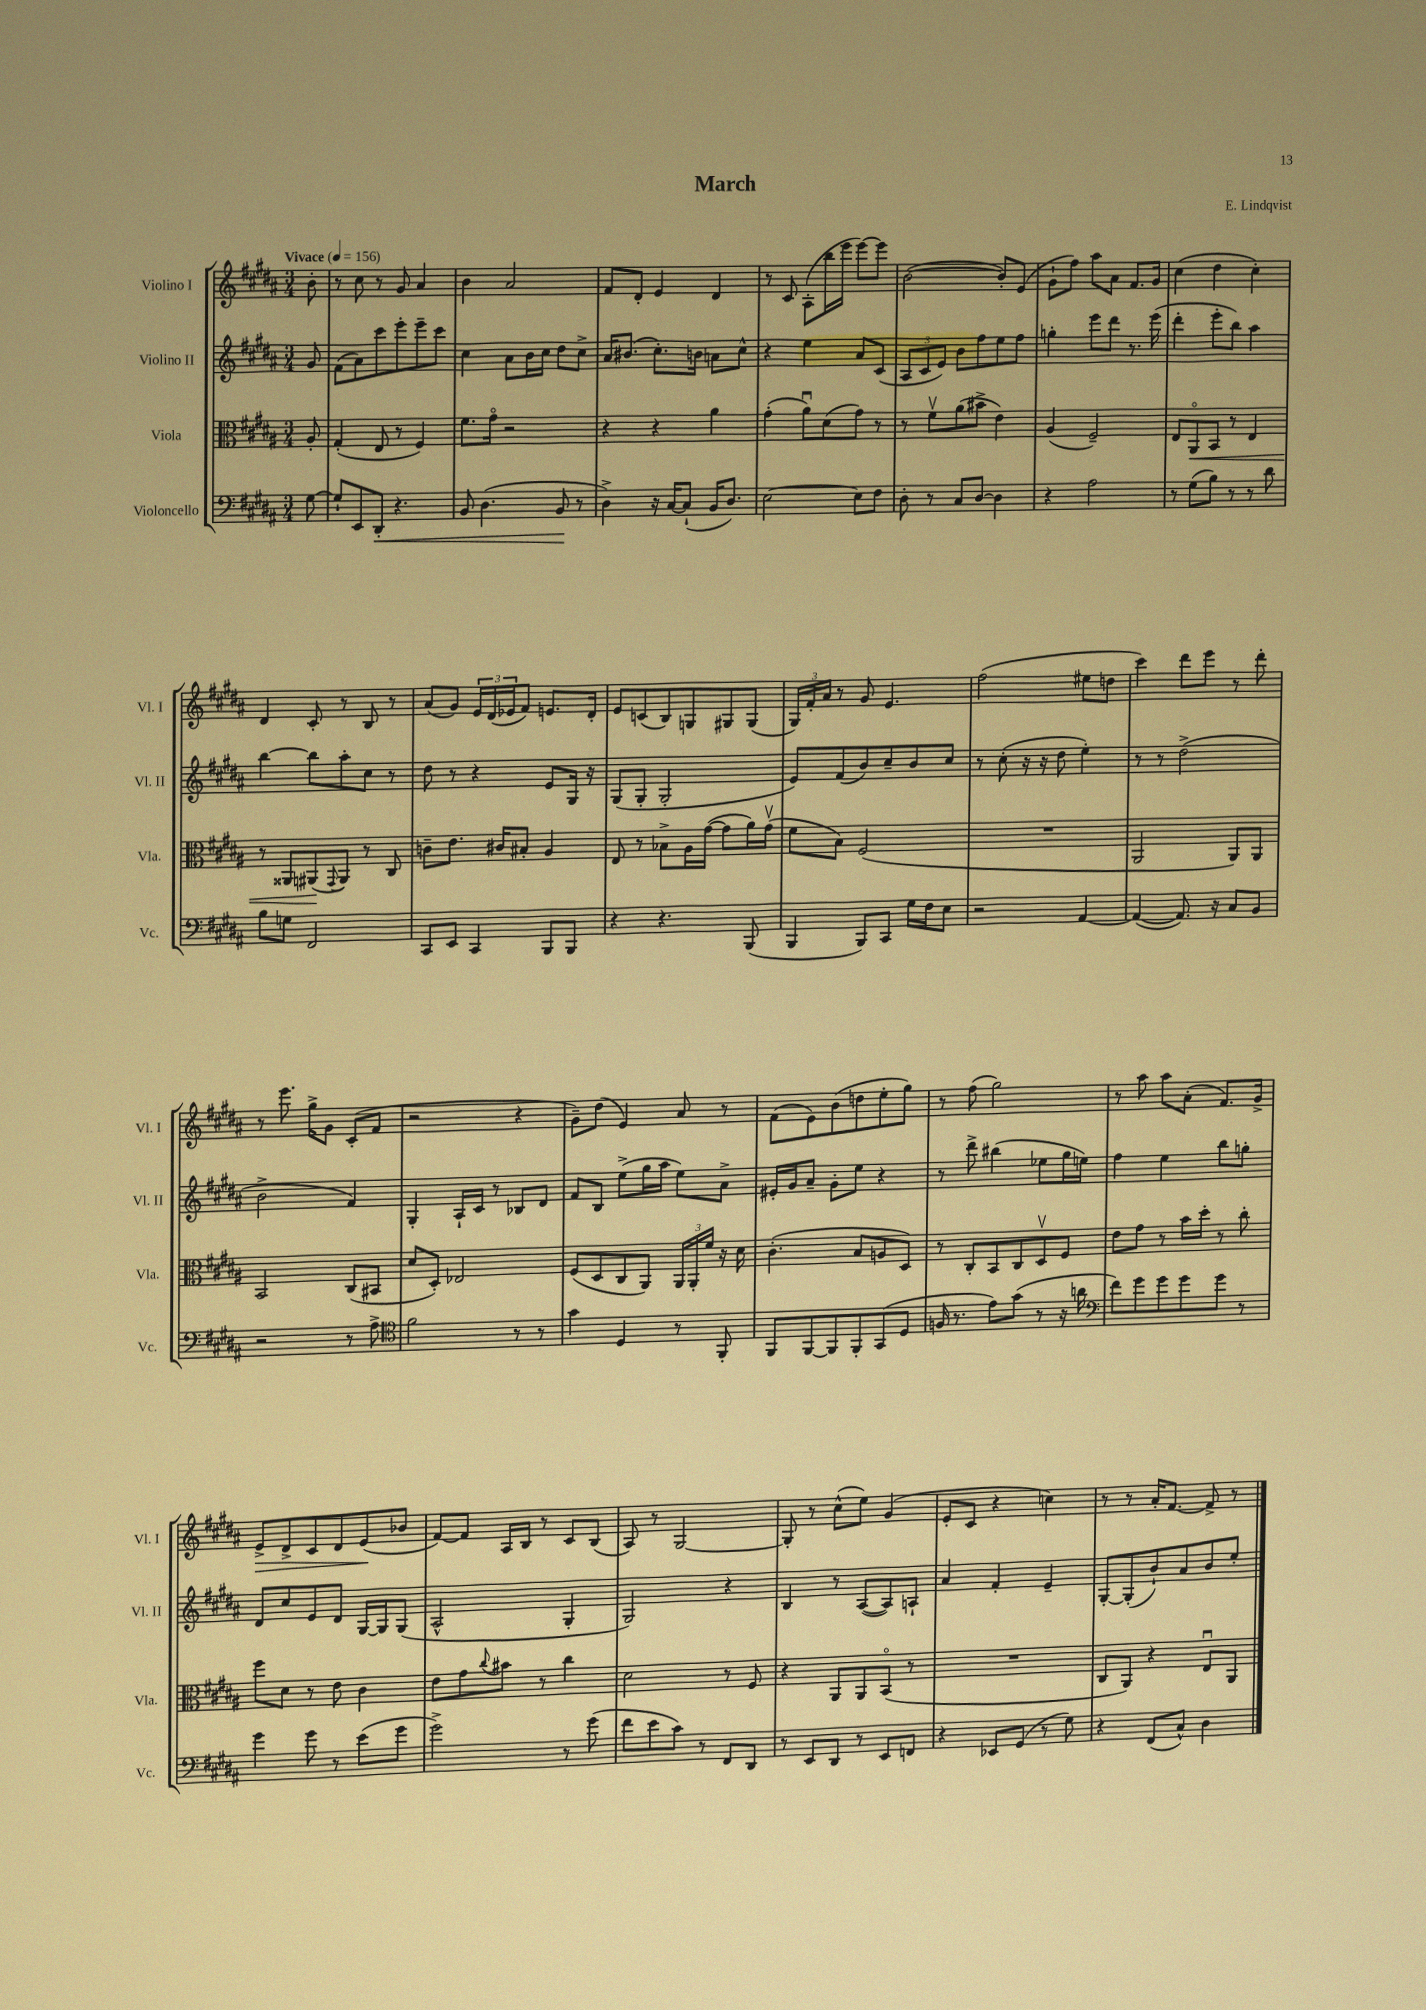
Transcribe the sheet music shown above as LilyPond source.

\header { title = "March" composer = "E. Lindqvist" }
<<
\new StaffGroup <<
\new Staff = "s0" \with { instrumentName = "Violino I" shortInstrumentName = "Vl. I" } {
    \clef treble \key b \major \numericTimeSignature \time 3/4 \partial 8 \tempo "Vivace" 4 = 156
    b'8-. |
    r8 cis''8 r8 gis'8 ais'4 |
    b'4 ais'2 |
    fis'8 dis'8-. e'4 dis'4 |
    r8 cis'8 ais8-.( b''16 e'''16 e'''8~) e'''8 |
    b'2~( b'8-.) e'8( |
    gis'8-! fis''8) ais''8 ais'8 fis'8. gis'16 |
    cis''4( dis''4 cis''4-.) |
    dis'4 cis'8-. r8 b8 r8 |
    ais'8( gis'8) \tuplet 3/2 { e'16 dis'16( ees'16 } fis'8) e'8. dis'16-. |
    e'8 c'8( b8) g8 gis8 gis8( |
    \tuplet 3/2 { gis16) fis'16-. ais'16 } r8 gis'8 e'4. |
    fis''2( eis''8 d''8 |
    cis'''4) dis'''8 e'''8 r8 dis'''8-. |
    r8 e'''8. gis''16-> gis'8 cis'8-.( fis'8 |
    r2 r4 |
    gis'8--) dis''8( e'4) ais'8 r8 |
    fis'8( e'8) b'8( d''8 e''8-. gis''8) |
    r8 fis''8( gis''2) |
    r8 ais''8 ais''8 ais'8-.( fis'8.) gis'16-> |
    e'8->\> dis'8-> cis'8 dis'8 e'8\!( bes'8 |
    fis'8~) fis'8 ais16 b16 r8 cis'8 b8( |
    ais8) r8 gis2~ |
    gis8-. r8 cis''8-^( e''8) gis'4( |
    e'8-. cis'8 r4 c''4) |
    r8 r8 ais'16-. fis'8.~ fis'8-> r8 \bar "|." |
}
\new Staff = "s1" \with { instrumentName = "Violino II" shortInstrumentName = "Vl. II" } {
    \clef treble \key b \major \numericTimeSignature \time 3/4 \partial 8
    gis'8 |
    fis'8( ais'8) cis'''8 e'''8-. e'''8-- cis'''8 |
    cis''4 ais'8 b'16 cis''16 dis''8 cis''8-> |
    ais'16 bis'8.( cis''8.-.) b'16 a'8 cis''8-^ |
    r4 e''4 ais'8 cis'8( |
    \tuplet 3/2 { ais8 cis'8 e'8) } b'8 fis''8 e''8 fis''8 |
    g''4-. e'''8 dis'''8 r8. e'''16( |
    dis'''4-. e'''8-. b''8) ais''4 |
    b''4~ b''8 ais''8-. cis''8 r8 |
    dis''8 r8 r4 e'8 gis16 r16 |
    gis8( gis8-. gis2-. |
    e'8) fis'8( b'8) cis''8-- b'8 cis''8 |
    r8 cis''8-.( r16 r16 dis''8 e''4-.) |
    r8 r8 dis''2->( |
    b'2-> fis'4) |
    gis4-. ais16-! cis'16 r8 bes8 dis'8 |
    fis'8 b8 e''8->( gis''16 ais''16 e''8) ais'8-> |
    eis'16-. gis'16 ais'8-- gis'8-. e''8 r4 |
    r8 dis'''8-> bis''4( ees''8 gis''16 e''16) |
    fis''4 e''4 b''8 g''8-. |
    dis'8 cis''8 e'8 dis'8 gis16~ gis16 gis8( |
    ais2-^ gis4-. |
    gis2) r4 |
    b4 r8 ais8~( ais8) a8-! |
    ais'4 fis'4-. e'4-- |
    gis8~-. gis8-.( b'8-!) ais'8 b'8 e''8-. \bar "|." |
}
\new Staff = "s2" \with { instrumentName = "Viola" shortInstrumentName = "Vla." } {
    \clef alto \key b \major \numericTimeSignature \time 3/4 \partial 8
    ais8-. |
    gis4-.( e8 r8 fis4) |
    fis'8. gis'16\flageolet r2 |
    r4 r4 ais'4 |
    gis'4-.( ais'8\downbow) dis'8( gis'8) r8 |
    r8 fis'8\upbow ais'8( bis'8-> e'4) |
    ais4( fis2--) |
    e8 ais,8\flageolet\< b,8 r8 e4 |
    r8 aisis,8 ais,8\!( \appoggiatura { gis,8 } ais,8) r8 cis8 |
    c'8-- e'8. cis'16 bis8-. ais4 |
    e8 r8 bes8-> ais16 gis'16~( gis'8 ais'16) gis'16\upbow( |
    fis'8 b8) fis2( |
    R2. |
    ais,2 ais,8) ais,8 |
    b,2 cis8( bis,8 |
    dis'8 dis8-.) ees2 |
    fis8( dis8 cis8 ais,8) \tuplet 3/2 { ais,16 ais,16-. fis'16 } r16 dis'16 |
    cis'4.-.( b8 a8 dis8) |
    r8 cis8-. b,8 cis8 dis8\upbow fis8 |
    e'8 gis'8 r8 b'16 dis''16-. r8 cis''8-. |
    fis''8 dis'8 r8 e'8 cis'4 |
    e'8 gis'8 \appoggiatura { cis''8 } bis'8 r8 cis''4 |
    dis'2 r8 fis8 |
    r4 ais,8 ais,8 b,8\flageolet( r8 |
    R2. |
    cis8 ais,8) r4 e8\downbow ais,8 \bar "|." |
}
\new Staff = "s3" \with { instrumentName = "Violoncello" shortInstrumentName = "Vc." } {
    \clef bass \key b \major \numericTimeSignature \time 3/4 \partial 8
    gis8~ |
    gis8-! e,8 dis,8-.\< r4. |
    b,8 dis4.( b,8\! r8 |
    dis4->) r16 cis16~ cis8-!( b,16 dis8.) |
    e2~ e8 fis8 |
    dis8-. r8 cis8 dis8~ dis4 |
    r4 ais2 |
    r8 gis8( b8) r8 r8 dis'8 |
    b8 g8 fis,2 |
    cis,8 e,8 cis,4 b,,8 b,,8 |
    r4 r4. b,,8( |
    b,,4 b,,8) cis,8 gis16 fis16 e8 |
    r2 ais,4~ |
    ais,4~( ais,8.) r16 cis8 b,8 |
    r2 r8 ais8-> |
    \clef tenor fis'2 r8 r8 |
    gis'4 dis4 r8 fis,8-. |
    fis,8 fis,8~ fis,8 fis,8-. gis,8( dis8 |
    f16 r8. e'8) gis'8( r8 r16 a'16 |
    \clef bass fis'8) gis'8 gis'8 gis'8 gis'8 r8 |
    gis'4 gis'8 r8 e'8( gis'8 |
    gis'2->) r8 gis'8( |
    fis'8 e'8 cis'8) r8 fis,8 dis,8 |
    r8 e,8 dis,8 r8 e,8 f,8 |
    r4 ees,8 gis,8( r8 gis8) |
    r4 fis,8( cis8-^) dis4 \bar "|." |
}
>>
>>
\layout { \context { \Score \remove "Bar_number_engraver" } }
